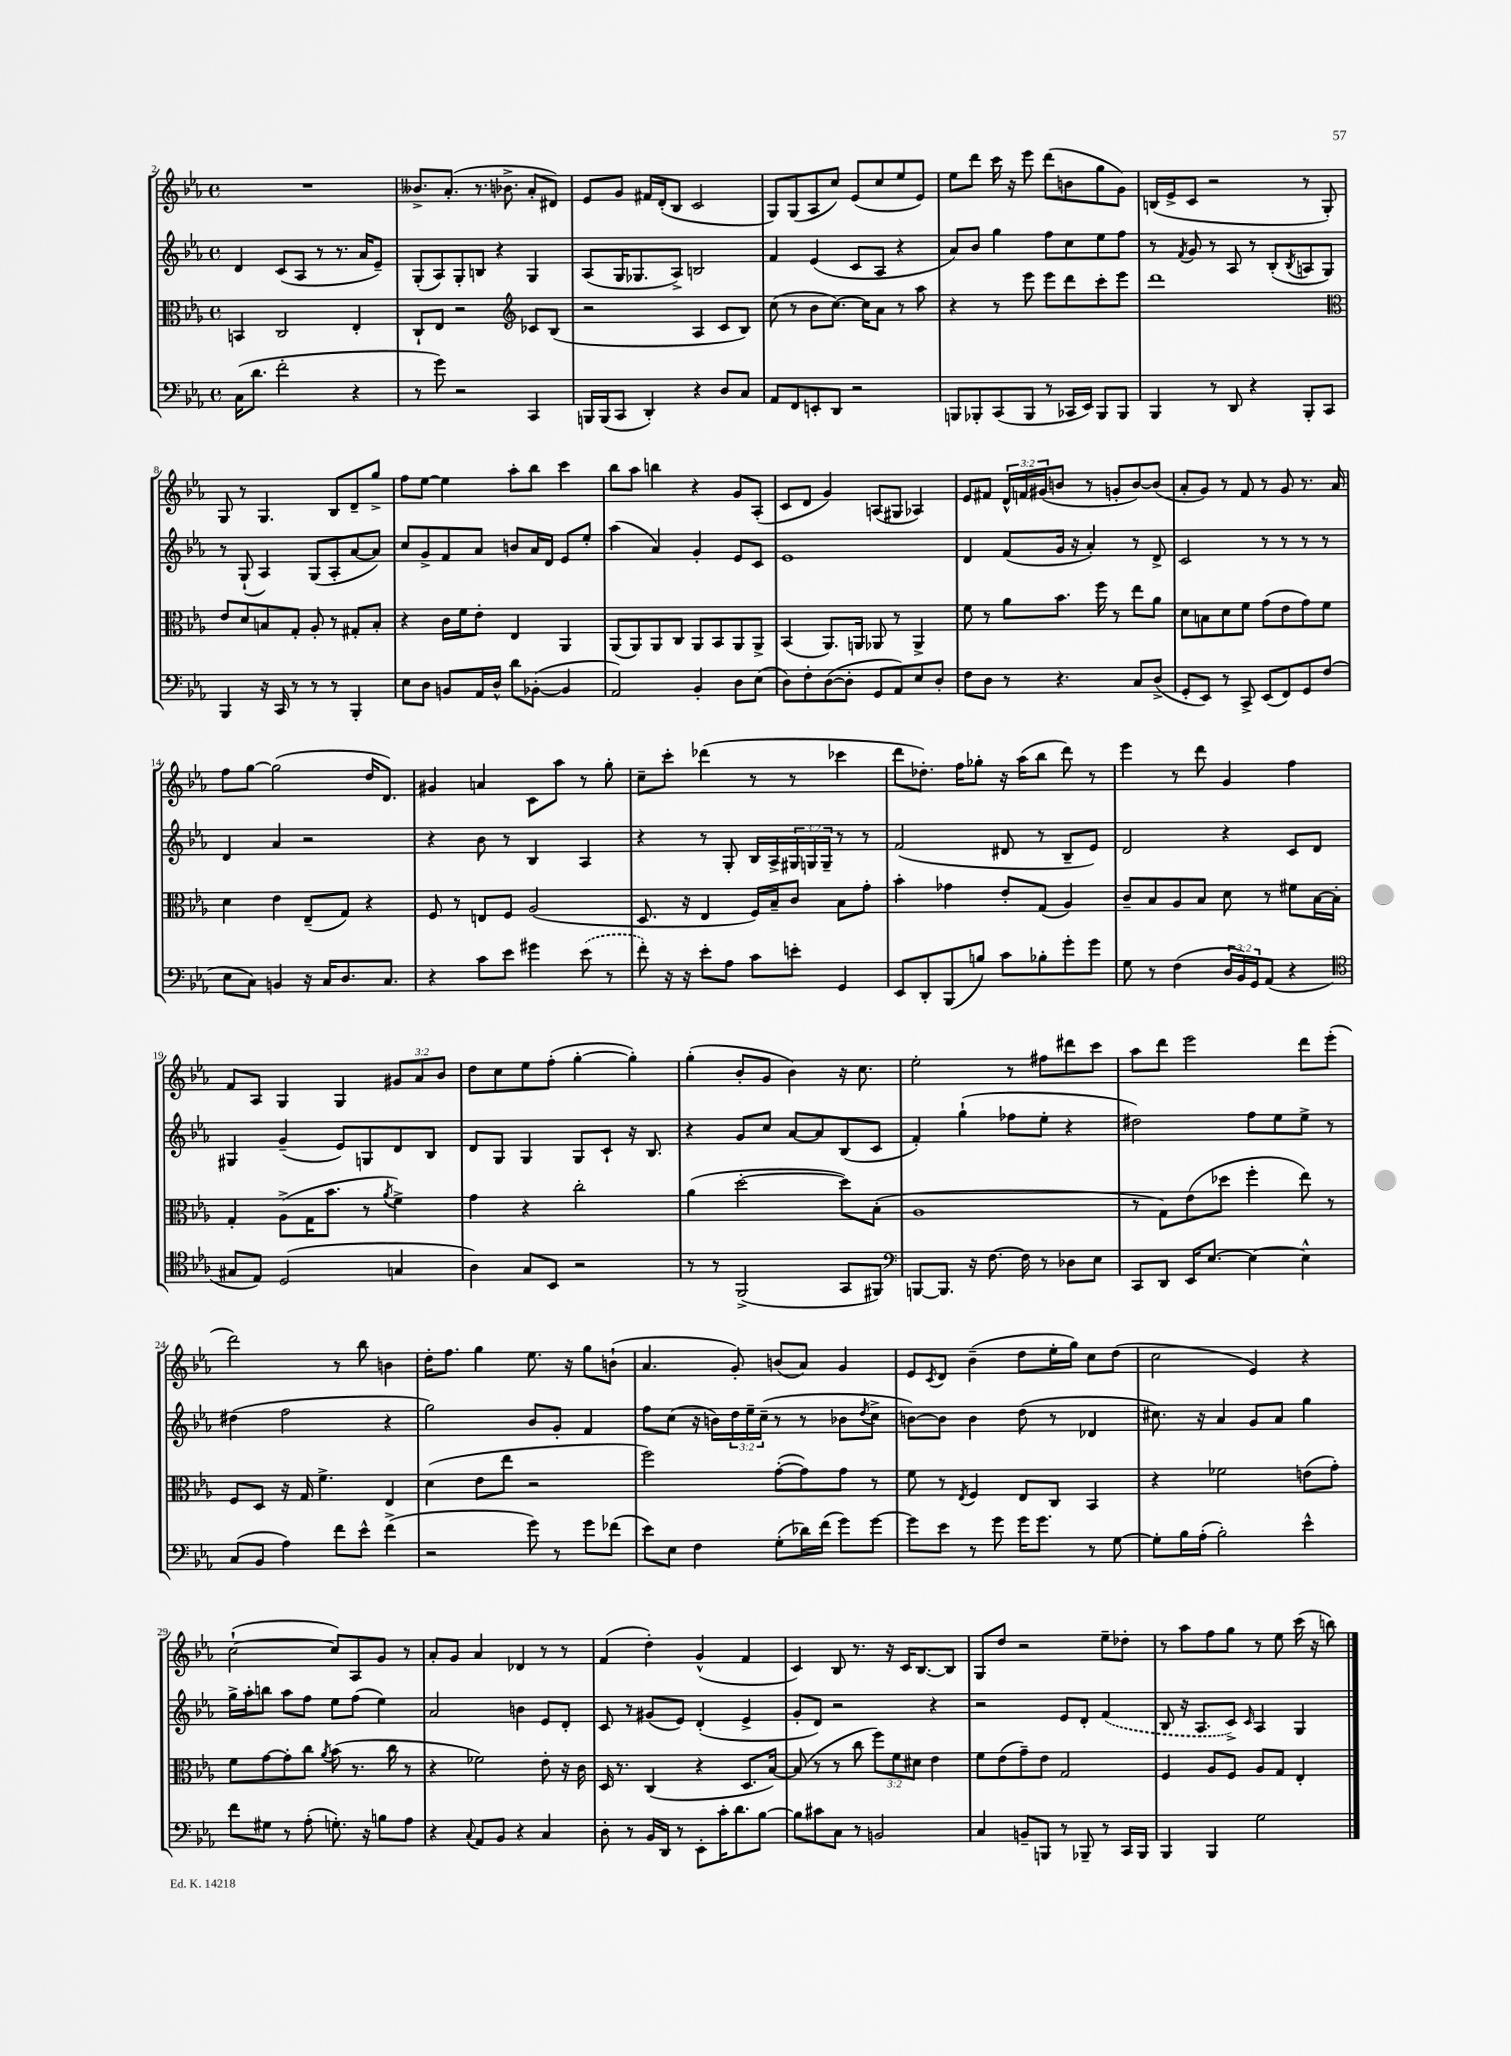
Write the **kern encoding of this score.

**kern	**kern	**kern	**kern
*staff4	*staff3	*staff2	*staff1
*clefF4	*clefC3	*clefG2	*clefG2
*k[b-e-a-]	*k[b-e-a-]	*k[b-e-a-]	*k[b-e-a-]
*M4/4	*M4/4	*M4/4	*M4/4
*met(c)	*met(c)	*met(c)	*met(c)
(16C\LK	4BB/	4d/	1r
8.d\J	.	.	.
2f'\	2C/	(8c/L	.
.	.	8A-/J	.
.	.	8r	.
.	.	8.r	.
4r	4E-'/	.	.
.	.	16a-/LK	.
.	.	8e-~/J)	.
=	=	=	=
8r	8C`/L	(8G'/L	8.b--^/L
8g\)	8E-/J	8A-/)	.
.	.	.	(8.a-'/J
2r	2r	8G'/	.
.	.	8B/J	8.r
.	.	4r	.
.	.	.	8.b-^\
*	*clefG2	*	*
4CC/	8c-/L	4G/	8a-'/L
.	(8B-/J	.	8d#/J)
=	=	=	=
16BBB/LL	2r	(8A-/L	8e-/L
(16BBB/J	.	.	.
8CC/J	.	16G/K	8g/J
.	.	8.G-/	.
4DD'/)	.	.	16f#/LL
.	.	.	(16d'/J
.	.	8A-^/J)	8B-/J
4r	4A-/	2B/	2c/
8D/L	8c/L	.	.
8C/J	8B-/J)	.	.
=	=	=	=
8AA-/L	(8cc\	4f/	8G/L)
8FF/	8r	.	(8G/
8EE'/	8b-\L	(4e-/	8A-/
8DD/J	[8.cc\J)	.	8cc/J)
2r	.	8c/L	(8e-/L
.	16cc\]LK	.	.
.	8a-\J	8A-/J	8cc/
.	8r	4r	8ee-/
.	8aa-\	.	8e-/J)
=	=	=	=
8BBB/L	4r	8a-/L)	8ee-\L
8BBB-'/	.	8b-/J	8ddd\J
(8CC/	8r	4gg\	16ccc\
.	.	.	16r
8BBB-/J	8eee-\	.	8eee-\
8r	8eee-\L	8ff\L	(8ddd\L
16CC-/LL	8ddd\	8cc\	8b\
16EE-/JJ)	.	.	.
8BBB-/L	8ccc'\	8ee-\	8gg\
8BBB-/J	8eee-\J	8ff\J	8g\J)
=	=	=	=
4BBB-/	1ddd	8r	(16B/LL
.	.	.	16e-^/J
.	.	8qf/	.
.	.	8g/	8c/J
8r	.	8r	2r
8DD/	.	8A-/	.
4r	.	8r	.
.	.	(8B-'/L	.
.	.	8qB-/	.
8BBB-'/L	.	8A/	8r
8CC/J	.	8G/J)	8G'/)
=	=	=	=
*	*clefC3	*	*
4BBB-/	8e-/L	8r	8G/
.	8d/	(8G`/	8r
16r	8B/	4A-/)	4.G/
16CC/	.	.	.
8r	8G'/J	.	.
8r	8A-'/	(8G/L	.
8r	8r	8A-'/	8B-/L
4BBB-'/	8G#'/L	[8a-/	8d~/
.	8B'/J	8a-/]J)	8gg^/J
=	=	=	=
8E-\L	4r	8cc/L	8ff\L
8D\J	.	8g^/	[8ee-\J
8BB/L	16c\LL	8f/	4ee-\]
.	16f\J	.	.
16AA-/L	8e-'\J	8a-/J	.
16D^^/JJ	.	.	.
8d\L	4E-/	8b/L	8aa-'\L
([8BB-'\J	.	16a-/L	8bb-\J
.	.	16d/JJ	.
4BB-/]	4AA-/	8e-/L	4ccc\
.	.	8ee-'/J	.
=	=	=	=
2AA-/)	(8AA-/L	(4aa-\	8bb-\L
.	8AA-/)	.	8aa-\J
.	8AA-/	4a-/)	4bb\
.	8C/J	.	.
4BB-'/	8AA-/L	4g'/	4r
.	8BB-/	.	.
8D\L	8AA-/	8e-/L	8g/L
(8E-\J	8AA-^/J	8c/J	(8A-'/J
=	=	=	=
8D\L)	(4BB-/	1e-	8c/L
8F'\	.	.	8d/J
([8D\	8.AA-/L)	.	4g/)
8D'\]J	.	.	.
.	16AA/Jk	.	.
8GG/L	8AA-/	.	(8A/L
8AA-/)	8r	.	8G#/J
8E-/	4AA-^/	.	4A-/)
8D'/J	.	.	.
=	=	=	=
8F\L	8f\	4d/	8e-/L
8D\J	8r	.	8f#/J
8r	8a-\L	(8f/L	24d^^/LL
.	.	.	24f/
.	.	.	(24g#/J
4.r	8.b-\J	16g/Jk	8b/J
.	.	16r	.
.	.	4a-'/)	8r
.	16ff\	.	.
.	8r	.	8g'/L
8C/L	8ee-\L	8r	[8b/)
(8D^/J	8a-\J	8d^/	(8b/]J
=	=	=	=
8GG'/L	8d\L	2c/	8a-'/L
8EE-/J)	8B\	.	8g/J)
8r	8d\	.	8r
8CC^/	8f\J	.	8f/
(8EE-/L	(8g\L	8r	8r
8FF/)	8e-\	8r	8g/
8GG/	8g\)	8r	8.r
(8F/J	8f\J	8r	.
.	.	.	16a-/
=	=	=	=
8E-\L	4d\	4d/	8ff\L
8C\J)	.	.	[8gg\J
4BB/	4e-\	4a-/	(2gg\]
16r	(8E-~/L	2r	.
16C/LK	.	.	.
8.D/	8G/J)	.	.
.	4r	.	16dd/LK
8.C/J	.	.	8.d/J)
=	=	=	=
4r	8F/	4r	4g#/
.	8r	.	.
8c\L	8E/L	8b-\	4a/
8e-\J	8F/J	8r	.
4g#\	(2A-/	4B-/	8c\L
.	.	.	8aa-\J
(8e-\	.	4A-/	8r
8r	.	.	8gg'\
=	=	=	=
8f'\)	8.D/	4r	8cc~\L
16r	.	.	8ccc'\J
16r	16r	.	.
8e-'\L	4E-/	8r	(4ddd-\
8A-\J	.	8G'/	.
8c\L	16F/LL)	16B-/LL	8r
.	16B-~/J	16A-^/	.
8e'\J	8c/J	24G#/	8r
.	.	24G/	.
.	.	24G~/JJ	.
4GG/	8B-\L	8r	4ccc-\
.	8g'\J	8r	.
=	=	=	=
8EE-/L	4b-'\	(2f/	8ddd\L
8DD'/	.	.	8.dd-'\J)
(8BBB-/	4g-\	.	.
.	.	.	16ff\LK
8B/J)	.	.	8gg-'\J
8c\L	8e-'/L	8d#/	16r
.	.	.	(16aa-\LK
8B-'\	(8G/J	8r	8bb-\J
8g'\	4A-/)	8B-~/L	8ddd\)
8g\J	.	8e-/J)	8r
=	=	=	=
8G\	8c~/L	2d/	4eee-\
8r	8B-/	.	.
(4F\	8A-/	.	8r
.	8B-/J	.	8ddd\
24D/LL	8d\	4r	4g/
24BB-/)	.	.	.
24GG/J	.	.	.
(8AA-/J	8r	.	.
4r	8f#\L	8c/L	4ff\
.	[16B-\L	8d/J	.
.	16B-'\]JJ	.	.
=	=	=	=
*clefC4	*	*	*
8G#/L	4G'/	4G#/	8f/L
8E-/J)	.	.	8A-/J
(2D/	(8A-^\L	(4g~/	4G/
.	16G\K	.	.
.	8.b-\J	.	.
.	.	8e-/L)	4G/
.	8r	8G/	.
.	8qa-/	.	.
4G/	4f^\)	8d/	12g#/L
.	.	.	12a-/
.	.	8B-/J	.
.	.	.	12b-/J
=	=	=	=
4A-\)	4g\	8d/L	8dd\L
.	.	8G/J	8cc\
8G/L	4r	4G/	8ee-\
8BB-/J	.	.	(8ff'\J
2r	2cc'\	8G/L	[4gg'\
.	.	8c`/J	.
.	.	16r	4gg'\])
.	.	8.B-/	.
=	=	=	=
8r	(4a-\	4r	(4gg'\
8r	.	.	.
(2FF^/	[2dd'\	8g/L	8b-'/L
.	.	8cc/J	8g/J
.	.	[8a-/L	4b-\)
.	.	8a-/]	.
8GG/L	8dd\]L)	(8B-/	16r
.	.	.	8.cc\
8FF#/J)	(8B-'\J	8c/J	.
=	=	=	=
*clefF4	*	*	*
[8BBB/L	1A-	4f'/)	2ee-'\
8.BBB/]J	.	.	.
.	.	(4gg`\	.
16r	.	.	.
[8.F\	.	.	.
.	.	8ff-\L	8r
16F\]	.	.	.
8r	.	8ee-'\J	8ff#\L
8D-\L	.	4r	8ddd#\
8E-\J	.	.	8ccc\J
=	=	=	=
8CC/L	8r	2dd#\)	8aa-\L
8DD/J	8G\L)	.	8ddd\J
16EE-/LK	(8e-\	.	2eee-\
[8.E-/J	.	.	.
.	8dd-\J	.	.
4E-\_	4ff'\	8ff\L	.
.	.	8ee-\	.
4E-^^\]	8ee-\)	8ee-^\J	8ddd\L
.	8r	8r	(8eee-'\J
=	=	=	=
(8C/L	8F/L	(4dd#\	2ddd\)
8BB-/J	8D/J	.	.
4A-\)	16r	2ff\	.
.	16G/	.	.
.	4.f^\	.	.
8f\L	.	.	8r
8e-^^\J	.	.	8bb-\
(4f^\	4E-/	4r	4b\
=	=	=	=
2r	(4d\	2gg\)	16dd'\LK
.	.	.	8.ff\J
.	8e-\L	.	4gg\
.	8ee-\J	.	.
8g\)	2r	8b-/L	8.ee-\
8r	.	8g'/J	.
.	.	.	16r
8g\L	.	4f/	8gg\L
(8f-\J	.	.	(8b`\J
=	=	=	=
8e-\L)	2ff\)	8ff\L	4.a-/
8E-\J	.	(8cc\J	.
4F\	.	16r	.
.	.	16b\LL)	.
.	.	24dd\	8g'/)
.	.	24ee-~\	.
.	.	(24cc~\JJ	.
(8G'\L	([8g'\L	8r	(8b/L
16d-\L)	8g\])	8r	8a-/J)
(16f\JJ	.	.	.
8g\L)	8g\J	8b-\L	4g/
.	.	8qdd/	.
[8g\J	8r	8cc^\J	.
=	=	=	=
8g\]L	8f\	[8b\L)	8e-/L
.	.	.	8qc/
8e-\J	8r	8b\]J	8d/J
.	8qE-/	.	.
8r	4F/	4b\	(4b-~\
8g\	.	.	.
16g\LK	8E-/L	(8dd\	8dd\L
8.g\J	.	.	.
.	8C/J	8r	16ee-'\L
.	.	.	16gg\JJ)
8r	4BB-/	4d-/	8cc\L
[8G\	.	.	(8dd\J
=	=	=	=
8G'\]L	4r	8.cc#\)	2cc\
16B-\L	.	.	.
(16A-'\JJ	.	16r	.
2B-'\)	2f-\	4a-/	.
.	.	8g/L	4e-/)
.	.	8a-/J	.
4e-^^\	(8e\L	4gg\	4r
.	8g'\J)	.	.
=	=	=	=
8f\L	8f\L	16gg^\LL	([2cc`\
.	.	16aa-'\J	.
8G#\J	[8g\	8bb\J	.
8r	8g'\]	8aa-\L	.
(8A-'\	8cc\J	8ff\J	.
.	8qa-/	.	.
8.G'\)	(8b-\	8ee-\L	8cc/]L)
.	8.r	(8ff\J	8A-/
16r	.	.	.
8B\L	.	4ee-\)	8g/J
.	16cc\	.	.
8A-\J	8r	.	8r
=	=	=	=
4r	4r	2a-/	8a-'/L
.	.	.	8g/J
8qqC/	.	.	.
8AA-/L	2f-\)	.	4a-/
8BB-/J	.	.	.
4r	.	4b\	4d-/
4C/	8e-'\	8e-/L	8r
.	16r	8d'/J	8r
.	16c\	.	.
=	=	=	=
8D'\	16D/	8c/	(4f/
.	8.r	.	.
8r	.	8r	.
16BB-/LL	(4C/	(8g#/L	4dd'\)
16DD/JJ	.	.	.
8r	.	8e-/J)	.
8EE-'\L	4r	(4d'/	(4g^^/
16c'\K	.	.	.
8.d\	.	.	.
.	8.D/L	4e-^/	4f/
[8B-\J	.	.	.
.	[16B-/Jk)	.	.
=	=	=	=
8B-\]L	(8B-/]	8g'/L	4c/)
8c#\	8r	8d/J)	.
8C\J	8r	2r	8B-/
8r	8cc\	.	8.r
2BB/	12ff\L)	.	.
.	.	.	16r
.	12f\	.	.
.	.	.	16c/LK
.	12d#\J	.	.
.	.	.	[8.B-/
.	4e-\	4r	.
.	.	.	8B-/]J
=	=	=	=
4C/	8f\L	2r	8G/L
.	(8e-\	.	8dd/J
8BB~/L	8g~\)	.	2r
8BBB/J	8e-\J	.	.
8r	2G/	8e-/L	.
8BBB-~/	.	8d'/J	.
8r	.	(4f/	8ee-~\L
16CC/LL	.	.	8dd-'\J
16BBB-/JJ	.	.	.
=	=	=	=
4BBB-/	4F/	8B-/	8r
.	.	16r	8aa-\L
.	.	8.A-/L	.
4BBB-/	8A-/L	.	8ff\
.	8F/J	8c^/J)	8gg\J
.	.	16qqc/	.
2G\	8A-/L	4A-/	8r
.	8G/J	.	8ee-\
.	4E-'/	4G/	(16ccc\
.	.	.	16r
.	.	.	8bb\)
==	==	==	==
*-	*-	*-	*-
